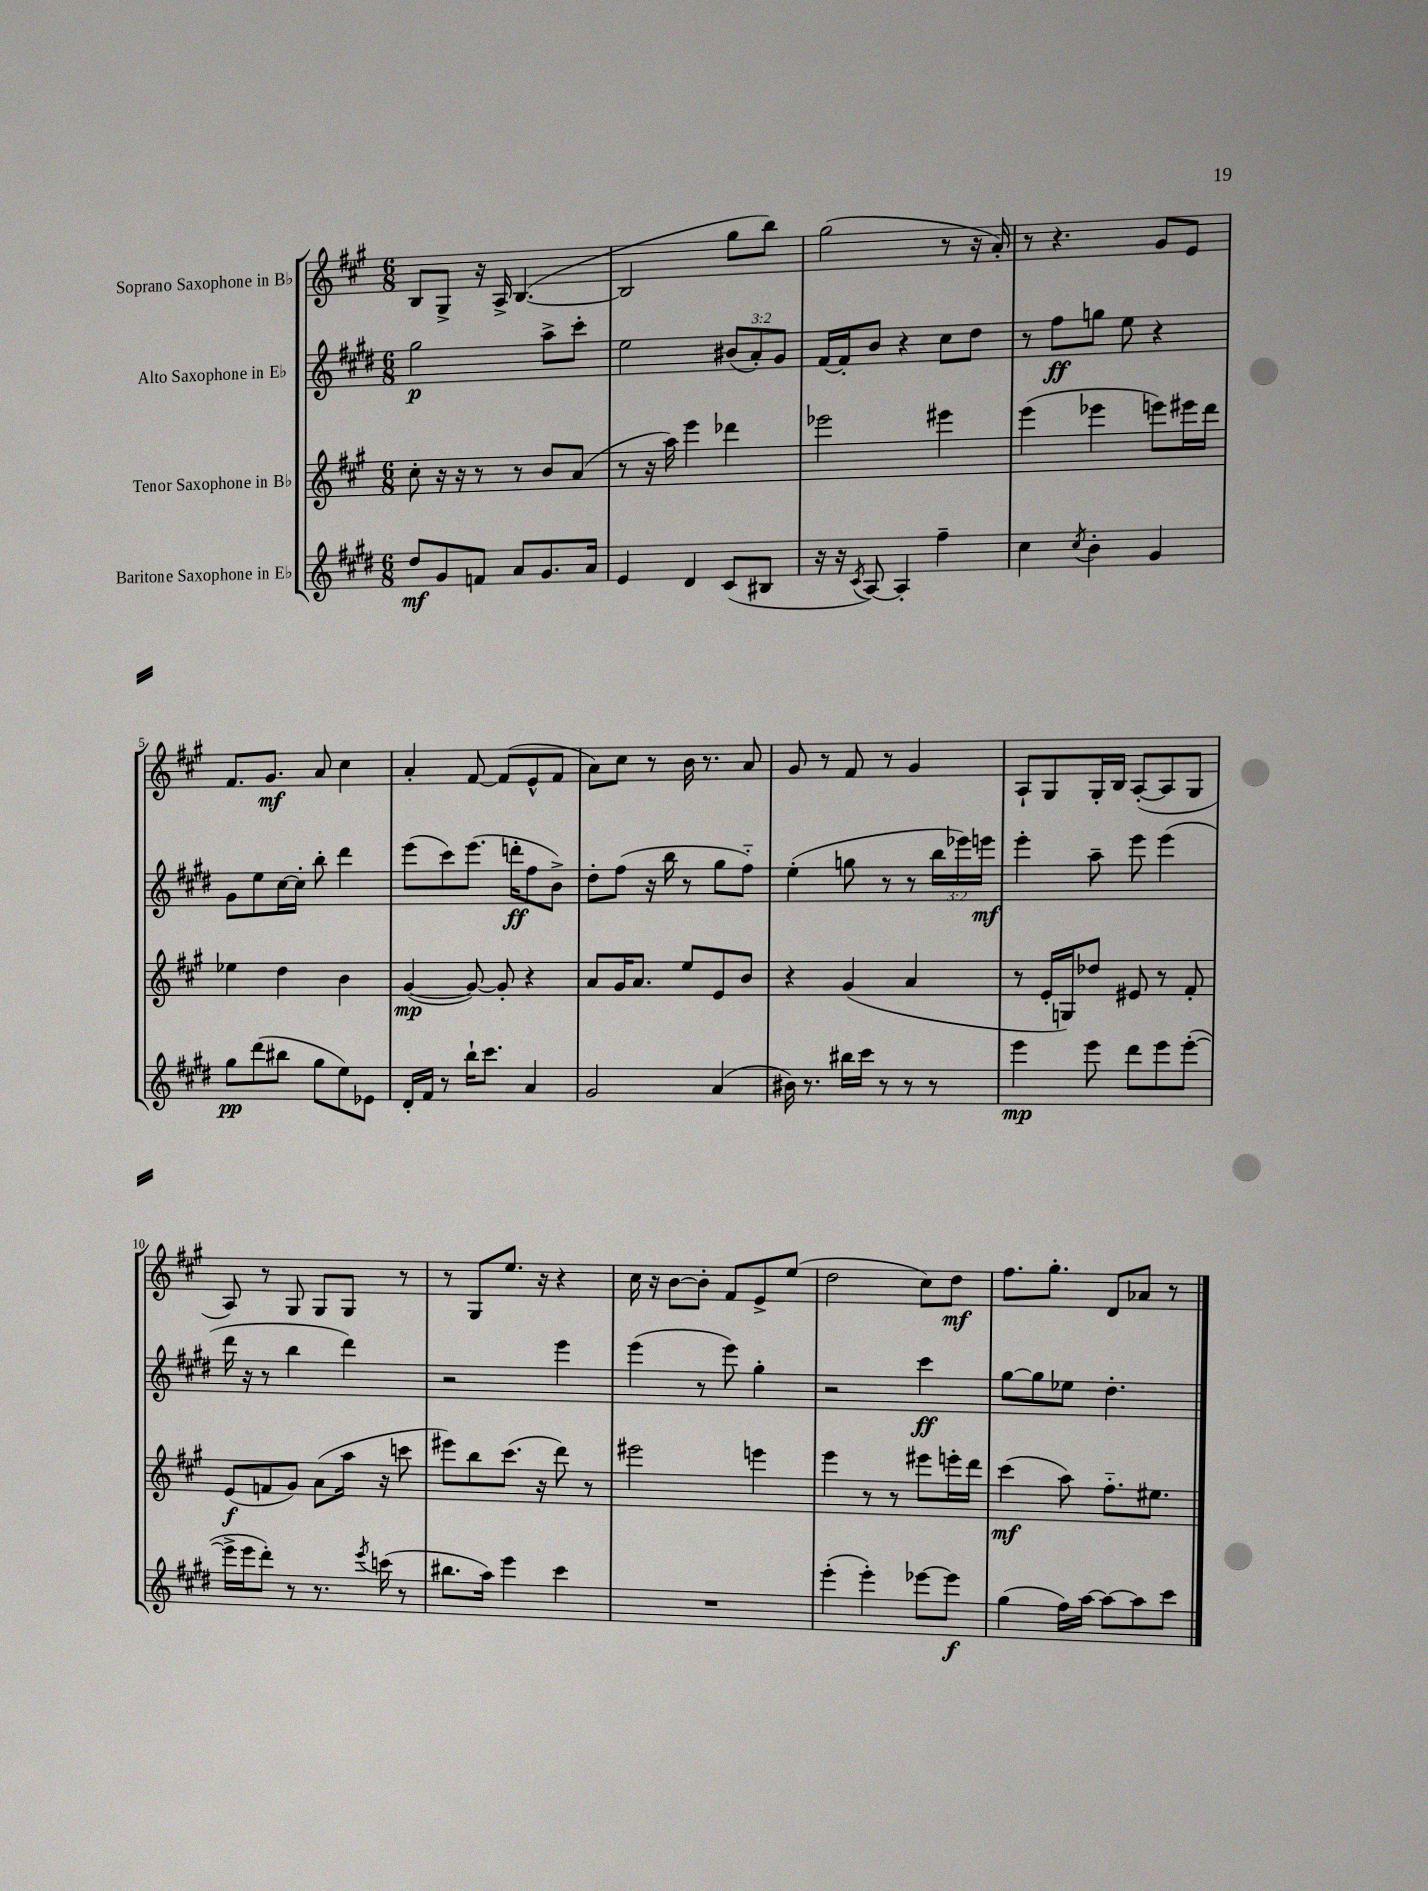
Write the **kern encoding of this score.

**kern	**kern	**kern	**kern
*staff4	*staff3	*staff2	*staff1
*clefG2	*clefG2	*clefG2	*clefG2
*k[f#c#g#d#]	*k[f#c#g#]	*k[f#c#g#d#]	*k[f#c#g#]
*M6/8	*M6/8	*M6/8	*M6/8
8dd#	8cc#'	2gg#	8B
8g#	16r	.	8G#^
.	16r	.	.
8f	8r	.	16r
.	.	.	16A^
8a	8r	.	([4.B
8.g#	8b	8aa^	.
.	(8a	8ccc#'	.
16a	.	.	.
=	=	=	=
4e	8r	2ee	2B]
.	16r	.	.
.	16aa)	.	.
4d#	4eee	.	.
(8c#	4ddd-	(12b#	8gg#
.	.	12a')	.
8B#	.	.	8bb)
.	.	12g#	.
=	=	=	=
16r	2eee-	[16f#	(2gg#
16r	.	16f#']	.
8qc#	.	.	.
[8A)	.	8b	.
4A']	.	4r	.
4ff#~	4eee#	8cc#	8r
.	.	8dd#	16r
.	.	.	16a')
=	=	=	=
4cc#	(4eee	8r	8r
.	.	8ff#	4.r
8qcc#	.	.	.
4b'	4eee-	8gg	.
.	.	8ee	.
4g#	8eee)	4r	8g#
.	16eee#	.	8e
.	16ddd	.	.
=	=	=	=
8gg#	4ee-	8g#	8.f#
(8ddd#	.	8ee	.
.	.	.	8.g#
8bb#	4dd	[16cc#	.
.	.	16cc#']	.
8gg#	.	8bb'	8a
8ee)	4b	4ddd#	4cc#
8e-	.	.	.
=	=	=	=
16d#'	([4g#	(8eee	4a'
16f#	.	.	.
8r	.	8ccc#)	.
16bb`	8g#_)	(8.eee	[8f#
8.ccc#	.	.	.
.	8g#']	.	(8f#]
.	.	16ddd'	.
4a	4r	8ff#	8e^^
.	.	8b^)	8f#
=	=	=	=
2g#	8a	8dd#'	8a)
.	16g#	(8ff#	8cc#
.	8.a	.	.
.	.	16r	8r
.	.	16bb	.
.	8ee	8r	16b
.	.	.	8.r
(4a	8e	8gg#	.
.	8b	8ff#'~)	8a
=	=	=	=
16b#)	4r	(4ee'	8g#
8.r	.	.	.
.	.	.	8r
16bb#	(4g#	8gg	8f#
16ccc#	.	.	.
8r	.	8r	8r
8r	4a	8r	4g#
8r	.	24bb	.
.	.	24eee-)	.
.	.	24eee	.
=	=	=	=
4eee	8r	4eee'	8A`
.	16e'	.	8G#
.	16G)	.	.
8eee	8dd-	8aa~	16G#'
.	.	.	16B
8ddd#	8e#	8eee	([8A'
8eee	8r	(4eee	8A]
([8eee'	8f#'	.	8G#
=	=	=	=
16eee^]	(8e	16ddd#	8A)
16eee	.	16r	.
8ddd#')	8f	8r	8r
8r	8g#)	4bb	8G#
8.r	(8a	.	8G#
.	16aa	4ddd#)	8G#
8qeee	.	.	.
(16ccc	16r	.	.
8r	8ccc	.	8r
=	=	=	=
8.bb#	8eee#)	2r	8r
.	8bb	.	8G#
16aa)	.	.	.
4eee	(8.ccc#	.	8.ee
.	16r	.	16r
4ccc#	8ddd)	4eee	4r
.	8r	.	.
=	=	=	=
2.r	2eee#	(4eee	16cc#
.	.	.	16r
.	.	.	[8b
.	.	8r	8b']
.	.	8eee)	8f#
.	4eee	4gg#'	8e^
.	.	.	(8ee
=	=	=	=
(4eee'	4eee	2r	2dd
4eee')	8r	.	.
.	8r	.	.
[8eee-	8eee#	4ccc#	8cc#)
8eee-]	16eee'	.	8dd
.	16ddd	.	.
=	=	=	=
(4gg#	(4ccc#	[8gg#	8.ff#
.	.	8gg#]	.
.	.	.	8.gg#'
16ff#)	8aa)	8ee-	.
[16aa	.	.	.
8aa_	8.ff#'~	4.dd#'	8d
8aa]	.	.	8a-
.	8.ee#	.	.
8ccc#	.	.	8r
==	==	==	==
*-	*-	*-	*-
